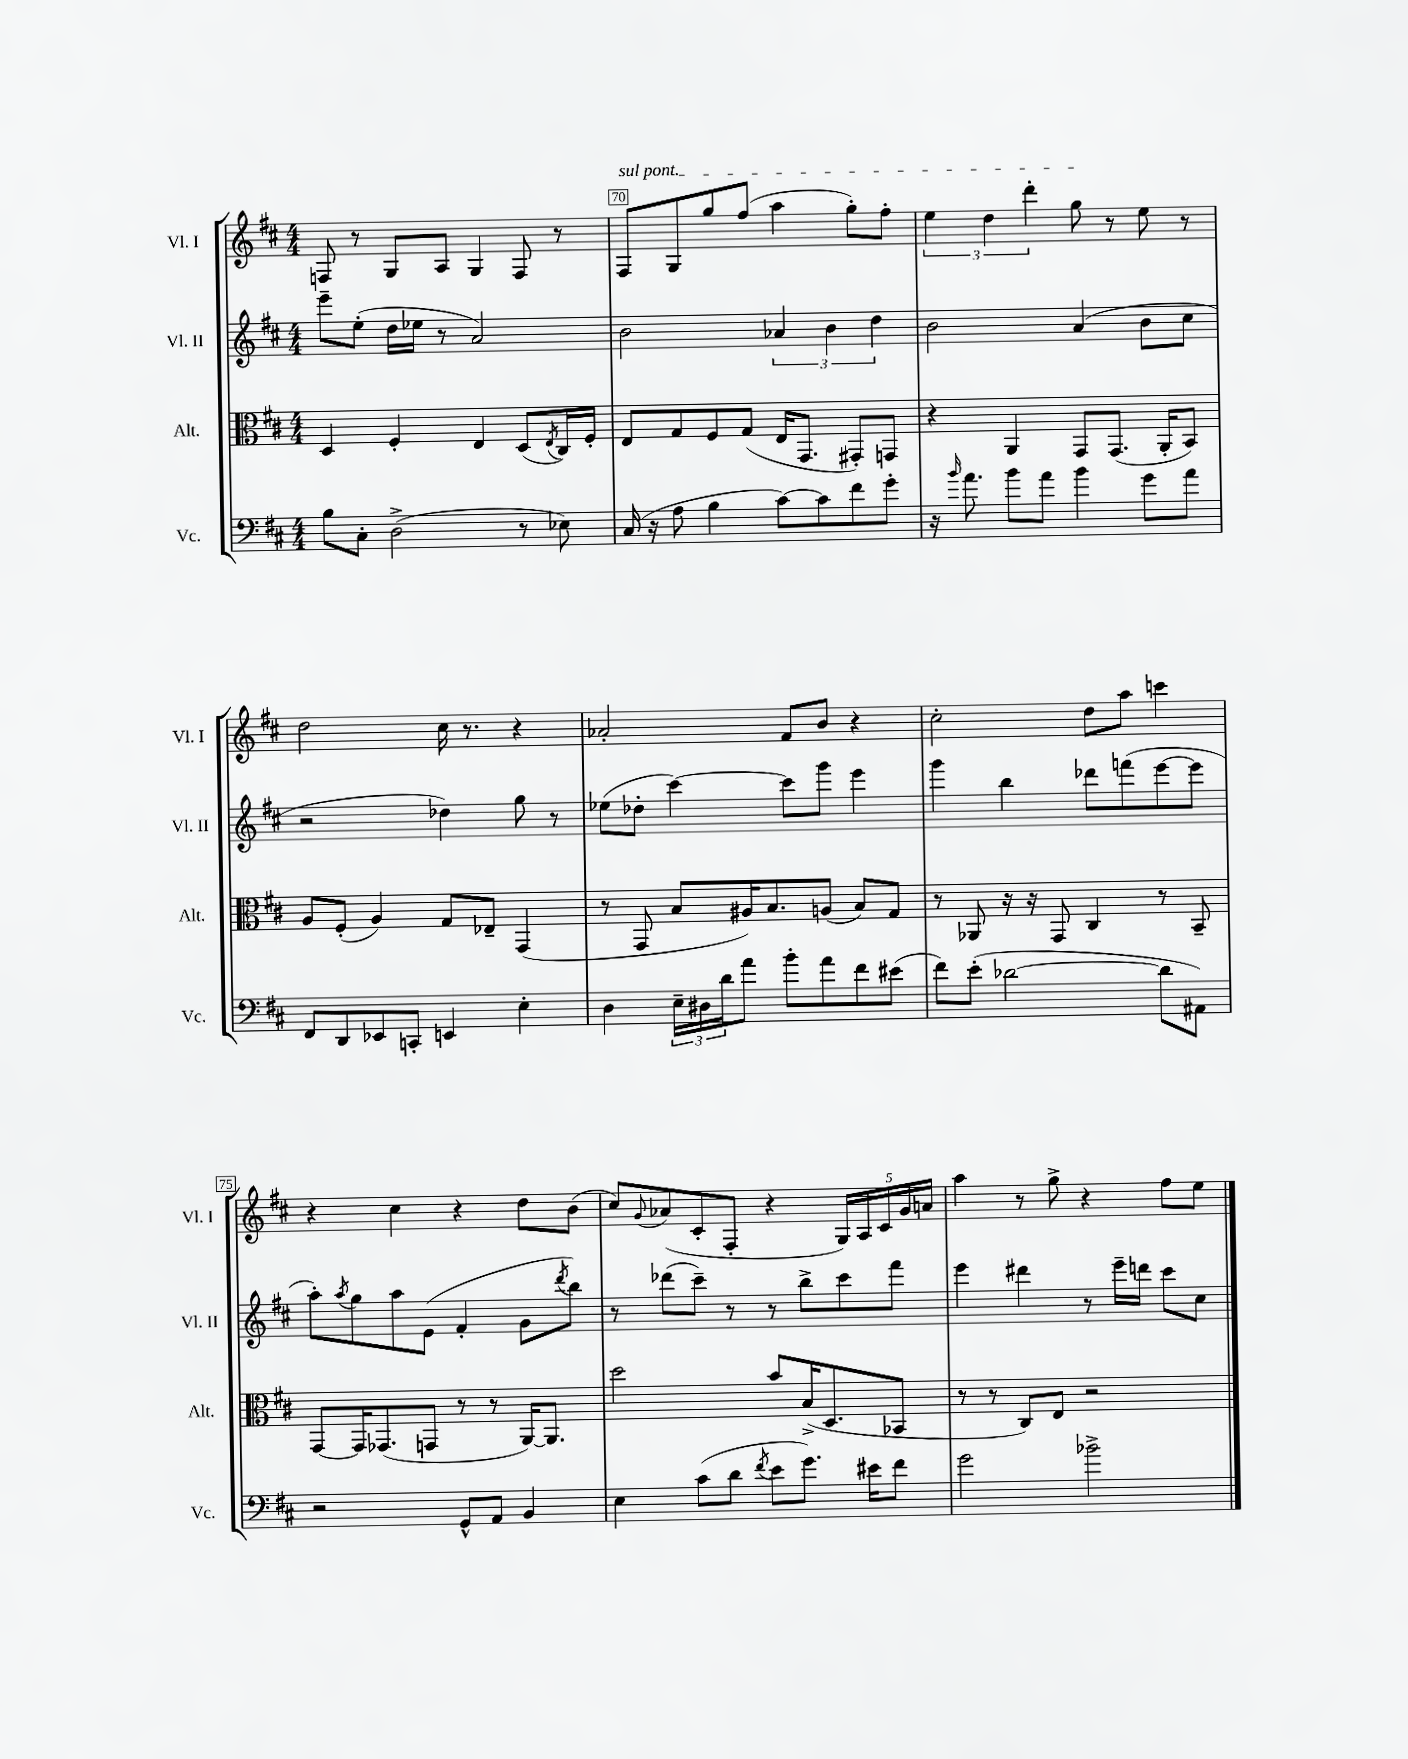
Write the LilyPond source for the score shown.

<<
\new StaffGroup <<
\new Staff = "s0" \with { instrumentName = "Vl. I" shortInstrumentName = "Vl. I" } {
    \clef treble \key d \major \numericTimeSignature \time 4/4
    f8 r8 g8 a8 g4 f8 r8 |
    \once \override TextSpanner.bound-details.left.text = \markup { \italic "sul pont." } fis8\startTextSpan g8 g''8 fis''8( a''4 g''8-.) fis''8-. |
    \tuplet 3/2 { e''4 d''4 d'''4-. } g''8\stopTextSpan r8 e''8 r8 |
    d''2 cis''16 r8. r4 |
    aes'2-. fis'8 b'8 r4 |
    cis''2-. d''8 a''8 c'''4 |
    r4 cis''4 r4 d''8 b'8( |
    cis''8) \appoggiatura { g'8 } aes'8( cis'8-. fis8-. r4 \tuplet 5/4 { g16) a16 cis'16 g'16 a'16 } |
    a''4 r8 g''8-> r4 fis''8 e''8 \bar "|." |
}
\new Staff = "s1" \with { instrumentName = "Vl. II" shortInstrumentName = "Vl. II" } {
    \clef treble \key d \major \numericTimeSignature \time 4/4
    e'''8-- e''8-.( d''16 ees''16 r8 a'2) |
    b'2 \tuplet 3/2 { aes'4 b'4 d''4 } |
    b'2 a'4( b'8 cis''8 |
    r2 des''4) g''8 r8 |
    ees''8( des''8-. cis'''4~) cis'''8 g'''8 e'''4 |
    g'''4 b''4 des'''8 f'''8( e'''8~ e'''8 |
    a''8-.) \acciaccatura { a''8 } g''8 a''8 e'8( fis'4-. g'8 \acciaccatura { d'''8 } b''8) |
    r8 des'''8( cis'''8--) r8 r8 b''8-> cis'''8 fis'''8 |
    e'''4 dis'''4 r8 e'''16-- d'''16 cis'''8 cis''8 \bar "|." |
}
\new Staff = "s2" \with { instrumentName = "Alt." shortInstrumentName = "Alt." } {
    \clef alto \key d \major \numericTimeSignature \time 4/4
    d4 fis4-. e4 d8( \acciaccatura { e8 } cis16) fis16-. |
    e8 g8 fis8 g8( e16 g,8. gis,8-.) g,8 |
    r4 a,4 g,8 g,8.( a,16-. b,8) |
    a8 fis8-.( a4) g8 ees8-- g,4( |
    r8 g,8 b8 ais16) b8. a8( b8) g8 |
    r8 aes,8 r16 r16 g,8 cis4 r8 b,8-- |
    g,8~ g,16 ges,8.( g,8 r8 r8 a,16~) a,8. |
    d''2 b'8 b16->( d8. bes,8 |
    r8 r8 cis8) e8 r2 \bar "|." |
}
\new Staff = "s3" \with { instrumentName = "Vc." shortInstrumentName = "Vc." } {
    \clef bass \key d \major \numericTimeSignature \time 4/4
    b8 cis8-. d2->( r8 ees8) |
    cis16( r16 a8 b4 cis'8~) cis'8 fis'8 g'8-. |
    r16 \grace { b'16 } a'8. b'8 a'8 b'4 g'8 a'8 |
    fis,8 d,8 ees,8 c,8-. e,4 e4-. |
    d4 \tuplet 3/2 { e16-- dis16 d'16 } a'8 b'8-. a'8 fis'8 eis'8( |
    fis'8) e'8-.( des'2~ des'8 ais,8) |
    r2 g,8-^ a,8 b,4 |
    e4 cis'8( d'8 \acciaccatura { fis'8 } e'8 g'8.) eis'16 fis'8 |
    g'2 bes'2-> \bar "|." |
}
>>
>>
\layout { \context { \Score currentBarNumber = #69 \override BarNumber.break-visibility = ##(#f #t #t) barNumberVisibility = #(every-nth-bar-number-visible 5) \override BarNumber.stencil = #(make-stencil-boxer 0.1 0.3 ly:text-interface::print) } }
